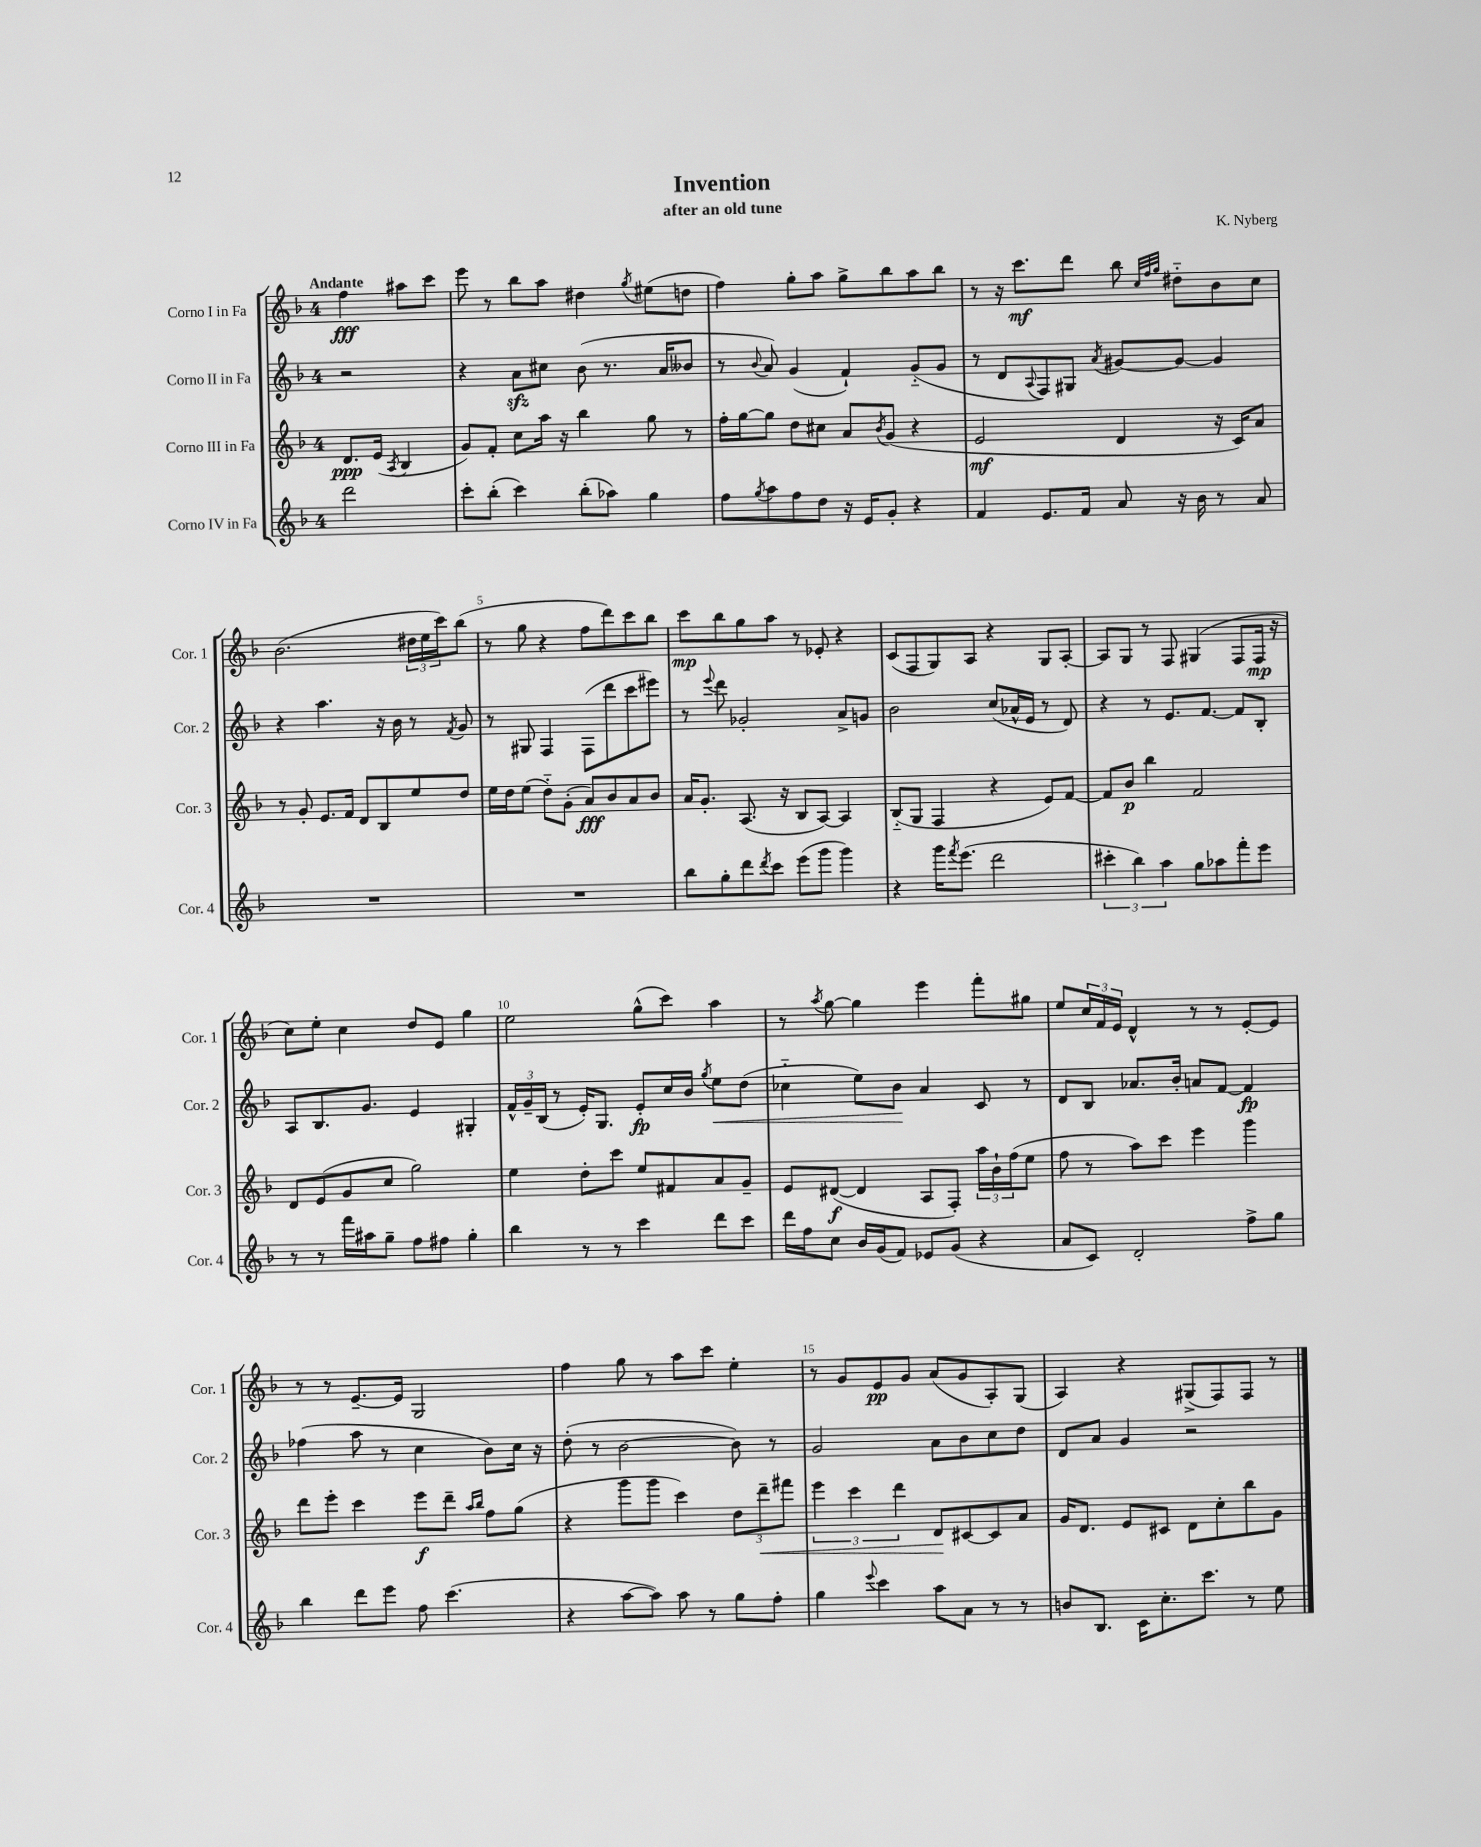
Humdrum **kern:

**kern	**kern	**dynam	**kern	**dynam	**kern	**dynam
*part4	*part3	*part3	*part2	*part2	*part1	*part1
*staff4	*staff3	*staff3	*staff2	*staff2	*staff1	*staff1
*I"Corno IV in Fa	*I"Corno III in Fa	*	*I"Corno II in Fa	*	*I"Corno I in Fa	*
*I'Cor. 4	*I'Cor. 3	*	*I'Cor. 2	*	*I'Cor. 1	*
*clefG2	*clefG2	*	*clefG2	*	*clefG2	*
*k[b-]	*k[b-]	*	*k[b-]	*	*k[b-]	*
*M4/4	*M4/4	*	*M4/4	*	*M4/4	*
=	=	=	=	=	=	=
!	!	!	!	!	!LO:TX:a:B:t=Andante	!
2ddd\	8.d/L	ppp	2r	.	4ff\	fff
.	(16e/Jk	.	.	.	.	.
.	8qA/	.	.	.	.	.
.	4B-/	.	.	.	8aa#X\L	.
.	.	.	.	.	8ccc\J	.
=1	=1	=1	=1	=1	=1	=1
8ccc'\L	8g/L)	.	4r	.	8eee\	.
(8bb-'\J	8f'/J	.	.	.	8r	.
4ccc\)	8cc\L	.	8azz\L	.	8bb-\L	.
.	16aa\Jk	.	8cc#X\J	.	8aa\J	.
.	16r	.	.	.	.	.
(8bb-'\L	4bb-\	.	(8b-\	.	4dd#X\	.
8aa-X\J)	.	.	8.r	.	.	.
.	.	.	.	.	8qgg/	.
4gg\	8gg\	.	.	.	(8ee#X\L	.
.	.	.	16a/KL	.	.	.
.	8r	.	8b--X/J	.	8ddn\J	.
=2	=2	=2	=2	=2	=2	=2
8ff\L	16ff'\LL	.	8r	.	4ff\)	.
.	[16gg\J	.	.	.	.	.
8qgg/	.	.	8qqb-/	.	.	.
8aa\	8gg\J]	.	8a/)	.	.	.
8ff\	8dd\L	.	(4g/	.	8gg'\L	.
8dd\J	8cc#X\J	.	.	.	8aa\J	.
16r	8a/L	.	4f`/)	.	8gg^\L	.
16e/KL	.	.	.	.	.	.
.	8qb-/	.	.	.	.	.
8g'/J	(8g/J	.	.	.	8bb-\	.
4r	4r	.	(8g/L	.	8aa\	.
.	.	.	8g/J	.	8bb-\J	.
=3	=3	=3	=3	=3	=3	=3
4f/	2e/	mf	8r	.	8r	.
.	.	.	8d/L	.	16r	.
.	.	.	.	.	8.ccc\L	mf
.	.	.	8qqA/	.	.	.
8.e/L	.	.	8F/)	.	.	.
.	.	.	8G#X/J	.	8ddd\J	.
16f/Jk	.	.	.	.	.	.
.	.	.	8qa/	.	.	.
8a/	4d/	.	[8g#X/L	.	8bb-\	.
.	.	.	.	.	32qqcc/LLL	.
.	.	.	.	.	32qqff/	.
.	.	.	.	.	32qqgg/JJJ	.
16r	.	.	8g#/J_	.	8dd#X\L	.
16b-\	.	.	.	.	.	.
8r	16r	.	4g#/]	.	8b-\	.
.	16c/KL)	.	.	.	.	.
8a/	8a/J	.	.	.	8cc\J	.
!!LO:LB:g=z
=4	=4	=4	=4	=4	=4	=4
1r	8r	.	4r	.	(2.b-\	.
.	8g'/	.	.	.	.	.
.	8.e/L	.	4.aa\	.	.	.
.	16f/Jk	.	.	.	.	.
.	8d/L	.	.	.	.	.
.	8B-/	.	16r	.	.	.
.	.	.	16b-\	.	.	.
.	8ee/	.	8r	.	24dd#X\LL	.
.	.	.	.	.	24ee\	.
.	.	.	.	.	24ccc\J)	.
.	.	.	8qf/	.	.	.
.	8dd/J	.	8g/	.	(8bb-\J	.
=5	=5	=5	=5	=5	=5	=5
1r	16ee\LL	.	8r	.	8r	.
.	16dd\J	.	.	.	.	.
.	(8ee\J	.	8G#X/	.	8gg\	.
.	8dd\L)	.	4F/	.	4r	.
.	(8g'\J	.	.	.	.	.
.	8a/L)	fff	(8F\L	.	8ff\L	.
.	8b-/	.	8ddd\	.	8ddd\)	.
.	8a/	.	8ccc\	.	8ccc\	.
.	8b-/J	.	8eee#X\J)	.	8bb-\J	.
=6	=6	=6	=6	=6	=6	=6
8bb-\L	16a/KL	.	8r	.	8ccc\L	mp
.	8.g'/J	.	.	.	.	.
.	.	.	8qqeee/	.	.	.
8gg'\	.	.	8ddd\	.	8bb-\	.
8ddd\	(8.A/	.	2g-X'/	.	8gg\	.
8qddd/	.	.	.	.	.	.
8ccc\J	.	.	.	.	8aa\J	.
.	16r	.	.	.	.	.
(8eee\L	8B-/L	.	.	.	8r	.
8ggg\J	[8A/J)	.	.	.	8e-X'/	.
4ggg\)	4A/]	.	8a^/L	.	4r	.
.	.	.	8gn/J	.	.	.
=7	=7	=7	=7	=7	=7	=7
4r	(8B-/L	.	2b-\	.	(8c/L	.
.	8G/J	.	.	.	8F/	.
16ggg\KL	4F/	.	.	.	8G/)	.
8qfff/	.	.	.	.	.	.
(8.eee\J	.	.	.	.	.	.
.	.	.	.	.	8A/J	.
2ddd\	4r	.	(8cc/L	.	4r	.
.	.	.	16a-X^^/L	.	.	.
.	.	.	16e/JJ	.	.	.
.	8e/L)	.	8r	.	8G/L	.
.	[8f/J	.	8d/)	.	[8A'/J	.
=8	=8	=8	=8	=8	=8	=8
6ccc#X'\	8f/L]	.	4r	.	8A/L]	.
.	8b-/J	p	.	.	8G/J	.
6bb-\)	.	.	.	.	.	.
.	4bb-\	.	8r	.	8r	.
6aa\	.	.	.	.	.	.
.	.	.	8.e/L	.	8F/	.
8gg\L	2f/	.	.	.	(4G#X/	.
.	.	.	[8.f/J	.	.	.
8aa-X\	.	.	.	.	.	.
8fff'\	.	.	8f/L]	.	8F/L	.
8eee\J	.	.	8B-'/J	.	16F/Jk	mp
.	.	.	.	.	16r	.
!!LO:LB:g=z
=9	=9	=9	=9	=9	=9	=9
8r	8d/L	.	8A/L	.	8cc\L)	.
8r	(8e/	.	8.B-/	.	8ee'\J	.
16fff\LL	8g/	.	.	.	4cc\	.
16aa#X\J	.	.	8.g/J	.	.	.
8gg~\J	8cc/J	.	.	.	.	.
8ff\L	2gg\)	.	4e/	.	8dd/L	.
8ff#X\J	.	.	.	.	8e/J	.
4gg'\	.	.	4G#X'/	.	4gg\	.
=10	=10	=10	=10	=10	=10	=10
4bb-\	4ee\	.	24f^^/LL	.	2ee\	.
.	.	.	24g~/	.	.	.
.	.	.	(24B-/JJ	.	.	.
.	.	.	8r	.	.	.
8r	8dd'\L	.	16e'/KL)	.	.	.
.	.	.	8.G/J	.	.	.
8r	8ccc\J	.	.	.	.	.
4ccc\	8ee/L	.	8e'/L	fp	(8gg^^\L	.
.	8f#X/	.	16cc/L	.	8ccc\J)	.
.	.	.	16b-/JJ	.	.	.
.	.	.	8qgg/	.	.	.
!	!	!	!	!LO:HP:b	!	!
8ddd\L	8a/	.	8ee\L	<	4aa\	.
8ccc\J	8g~/J	.	(8dd\J	.	.	.
=11	=11	=11	=11	=11	=11	=11
16ddd\LL	8e/L	.	4cc-X\	.	8r	.
16ff\J	.	.	.	.	.	.
.	.	.	.	.	8qaa/	.
8cc\J	([8d#X/J	f	.	.	[8gg\	.
16b-/LL	4d#/]	.	8ee\L)	.	4gg\]	.
(16g/J	.	.	.	.	.	.
8f/J)	.	.	8b-\J	.	.	.
8e-X/L	8A/L	.	4a/	[	4eee\	.
(8g/J	8F'/J)	.	.	.	.	.
4r	24aa\LL	.	8c/	.	8fff'\L	.
.	24b-`\	.	.	.	.	.
.	(24ff\J	.	.	.	.	.
.	8ee\J	.	8r	.	8gg#X\J	.
=12	=12	=12	=12	=12	=12	=12
8a/L	8ff\	.	8d/L	.	8ee/L	.
8c/J)	8r	.	8B-/J	.	24cc/L	.
.	.	.	.	.	24f/	.
.	.	.	.	.	24e/JJ	.
2d'/	8aa\L)	.	8.a-X/L	.	4d^^/	.
.	8ccc\J	.	.	.	.	.
.	.	.	16b-'/Jk	.	.	.
.	4eee\	.	8an/L	.	8r	.
.	.	.	[8f/J	.	8r	.
8ff^\L	4ggg\	.	4f/]	fp	[8e'/L	.
8gg\J	.	.	.	.	8e/J]	.
!!LO:LB:g=z
=13	=13	=13	=13	=13	=13	=13
4bb-\	8ddd\L	.	(4ff-X\	.	8r	.
.	8eee'\J	.	.	.	8r	.
8ddd\L	4ccc\	.	8aa\	.	[8.e~/L	.
8eee\J	.	.	8r	.	.	.
.	.	.	.	.	16e/Jk]	.
8ff\	8eee\L	f	4cc\	.	2G/	.
(4.ccc\	8ddd~\J	.	.	.	.	.
.	16qqaa/LL	.	.	.	.	.
.	16qqbb-/JJ	.	.	.	.	.
.	8ff\L	.	8b-\L)	.	.	.
.	(8gg\J	.	16cc\Jk	.	.	.
.	.	.	16r	.	.	.
=14	=14	=14	=14	=14	=14	=14
4r	4r	.	(8dd'\	.	4ff\	.
.	.	.	8r	.	.	.
[8aa\L	8ggg\L	.	[2b-\	.	8gg\	.
8aa\J])	8ggg\J	.	.	.	8r	.
8aa\	4ccc\)	.	.	.	8aa\L	.
8r	.	.	.	.	8ccc\J	.
8gg\L	12dd\L	.	8b-\])	.	4ee'\	.
!	!	!LO:HP:b	!	!	!	!
.	12ddd~\	<	.	.	.	.
8ff'\J	.	.	8r	.	.	.
.	12fff#X\J	.	.	.	.	.
=15	=15	=15	=15	=15	=15	=15
4gg\	6eee\	.	2g/	.	8r	.
.	.	.	.	.	8g/L	.
.	6ccc\	.	.	.	.	.
8qqeee/	.	.	.	.	.	.
4ccc\	.	.	.	.	8e/	pp
.	6ddd\	.	.	.	.	.
.	.	.	.	.	8g/J	.
8aa\L	8d/L	.	8a\L	.	(8a/L	.
8a\J	[8c#X/	[	8b-\	.	8g/	.
8r	8c#/]	.	8cc\	.	8A'/)	.
8r	8a/J	.	8dd\J	.	(8G/J	.
=16	=16	=16	=16	=16	=16	=16
8bn/L	16g/KL	.	8d/L	.	4A/)	.
.	8.d/J	.	.	.	.	.
8.B-/J	.	.	8a/J	.	.	.
.	8e/L	.	4g/	.	4r	.
16c\KL	.	.	.	.	.	.
8.cc'\	8c#X/J	.	.	.	.	.
.	8d\L	.	2r	.	(8G#X^/L	.
8.ccc\J	.	.	.	.	.	.
.	8cc'\	.	.	.	8F/)	.
8r	8bb-\	.	.	.	8F/J	.
8ee\	8g\J	.	.	.	8r	.
==	==	==	==	==	==	==
*-	*-	*-	*-	*-	*-	*-
